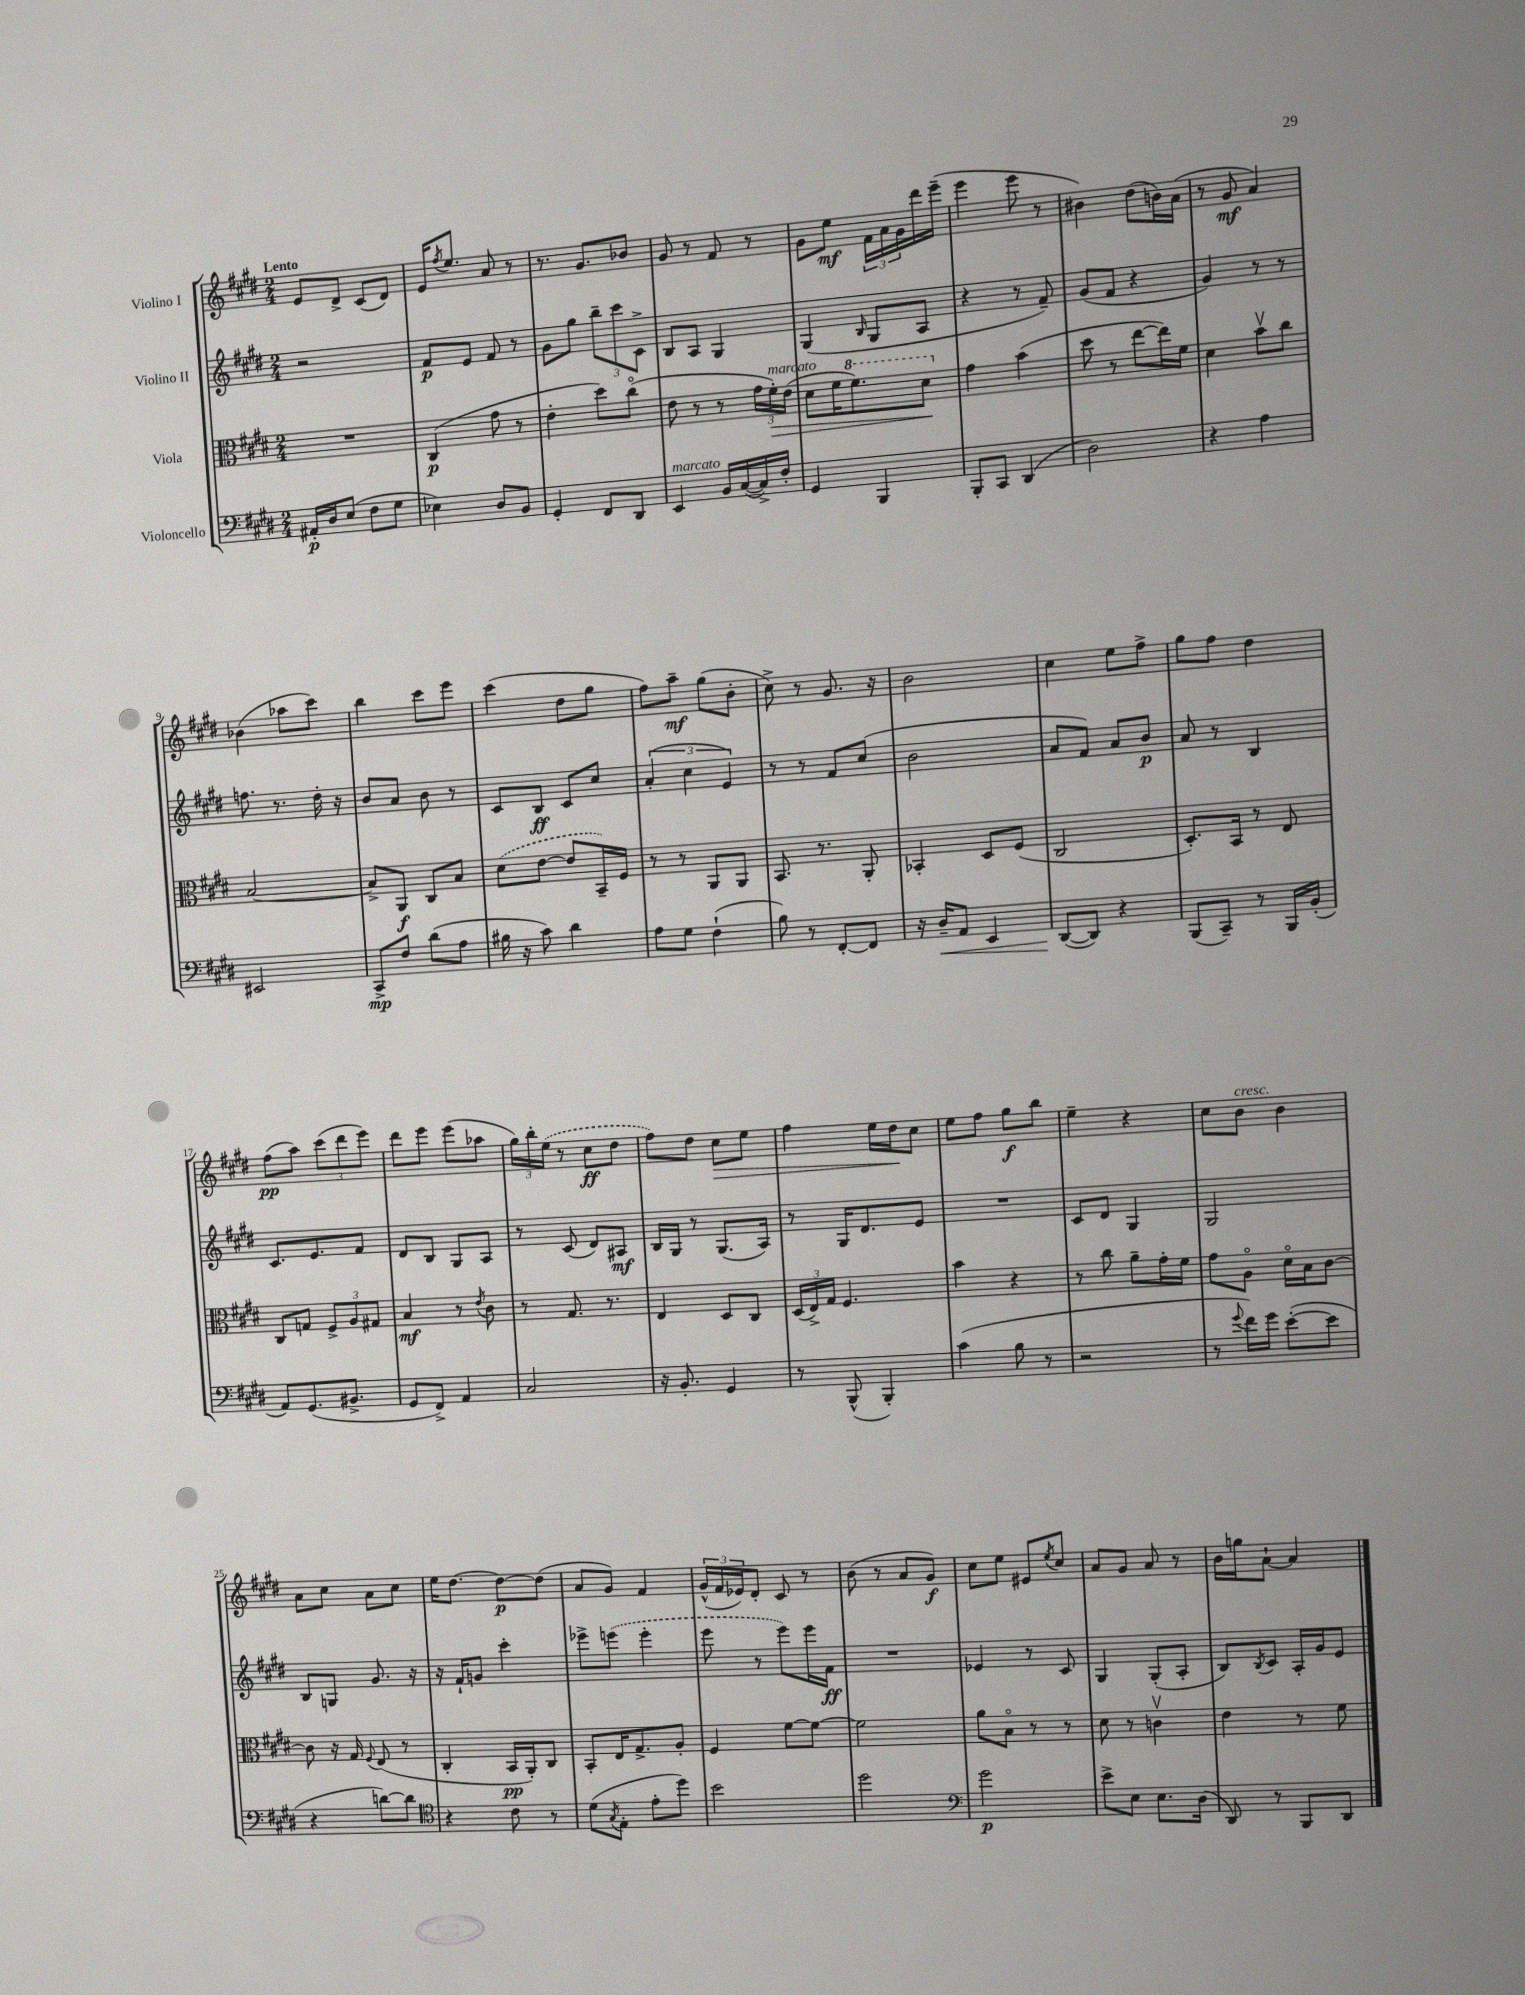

**kern	**kern	**kern	**kern
*staff4	*staff3	*staff2	*staff1
*clefF4	*clefC3	*clefG2	*clefG2
*k[f#c#g#d#]	*k[f#c#g#d#]	*k[f#c#g#d#]	*k[f#c#g#d#]
*M2/4	*M2/4	*M2/4	*M2/4
16AA#'	2r	2r	8e
16D#	.	.	.
(8E	.	.	8d#^
8F#	.	.	(8c#
8G#	.	.	8d#)
=	=	=	=
4E-)	(4C#	8f#	16e
.	.	.	8qff#
.	.	.	8.ee
.	.	8e	.
8D#	8g#	8f#	8a
8BB	8r	8r	8r
=	=	=	=
4GG#'	4e'	8g#	8.r
.	.	8gg#	.
.	.	.	8.g#
8FF#	8dd#)	12bb~	.
.	.	12ccc#	.
8DD#	(8cc#o	.	8b-
.	.	12c#^	.
=	=	=	=
4EE	8e	8B	8g#
.	8r	8A	8r
16BB	8r	4G#	8f#
([16C#	.	.	.
16C#^])	24g#	.	8r
.	24f#')	.	.
16F#'	.	.	.
.	(24e	.	.
=	=	=	=
4GG#	8d#	(4G#	8g#
.	16f#	.	8ee
.	8.ff#)	.	.
.	.	16qqB	.
4BBB	.	8G#	24f#
.	.	.	24a
.	.	.	24g#
.	8dd#	8A	16ddd#
.	.	.	(16eee~
=	=	=	=
8BBB'	4g#	4r	4eee
8CC#	.	.	.
(4DD#	(4b	8r	8eee
.	.	8f#~)	8r
=	=	=	=
2D#)	8dd#	(8g#	4b#)
.	8r	8f#	.
.	[8ee	4r	(8dd#
.	16ee])	.	16b)
.	16f#	.	(16a
=	=	=	=
4r	4d#	4g#)	8r
.	.	.	8g#
4A	8bv	8r	4a)
.	8cc#	8r	.
=	=	=	=
2EE#	[2B	8.ff	(4b-
.	.	8.r	.
.	.	.	8aa-
.	.	16dd#'	8ccc#)
.	.	16r	.
=	=	=	=
8CC#^	8B^]	8b	4bb
8F#	8AA	8a	.
(8d#	8C#	8b	8ccc#
8A	8B	8r	8eee
=	=	=	=
16B#	(8d#	8c#	(4ccc#
16r	.	.	.
8c#)	[8e	8B	.
4d#	8e]	8c#	8dd#
.	16BB~)	8cc#	8gg#
.	16F#	.	.
=	=	=	=
8A	8r	(6a'	8ff#)
8G#	8r	.	8aa~
.	.	6cc#	.
(4F#`	8AA	.	(8gg#
.	.	6e)	.
.	8AA	.	8b'
=	=	=	=
8B)	8.BB	8r	8cc#^)
8r	.	8r	8r
.	8.r	.	.
[8FF#'	.	8f#	8.g#
8FF#]	8AA'	(8cc#	.
.	.	.	16r
=	=	=	=
16r	4BB-'	2b	2b
16D#~	.	.	.
8AA	.	.	.
4EE	8D#	.	.
.	(8F#	.	.
=	=	=	=
([8DD#	2C#	8a	4cc#
8DD#])	.	8f#)	.
4r	.	8a	8ee
.	.	8b	8ff#^
=	=	=	=
(8BBB	8.D#')	8a	8gg#
8CC#~)	.	8r	8ff#
.	16BB	.	.
8r	8r	4B	4dd#
16BBB	8E	.	.
(16BB'	.	.	.
=	=	=	=
8AA)	8C#	8.c#	(8ff#
(8.GG#	8G	.	8aa)
.	.	8.e	.
.	12F#^	.	(12ccc#
8.BB#^	.	.	.
.	12A	.	12ddd#
.	.	8f#	.
.	12G#	.	12eee)
=	=	=	=
8GG#	4B	8d#	8ddd#
8FF#^)	.	8B	8eee
4AA	8r	8G#	(8eee
.	8qe	.	.
.	8c#	8A	8aa-
=	=	=	=
2C#	8r	8r	24gg#)
.	.	.	24bb'
.	.	.	(24ee
.	8.G#	(8c#	8r
.	.	8d#)	8cc#
.	8.r	.	.
.	.	8A#	8dd#
=	=	=	=
16r	4E	16B	8ff#)
8.BB'	.	16G#	.
.	.	8r	8dd#
4GG#	8D#	(8.G#	8cc#
.	8C#	.	8ee
.	.	16A)	.
=	=	=	=
8r	(24D#	8r	4ff#
.	24E^)	.	.
.	24G#	.	.
(8BBB^^	4.F#	16G#	.
.	.	8.d#	.
4BBB')	.	.	16ee
.	.	.	16dd#
.	.	8e	8cc#
=	=	=	=
(4c#	4b	2r	8ee
.	.	.	8ff#
8B	4r	.	8gg#
8r	.	.	8bb
=	=	=	=
2r	8r	8c#	4ee~
.	8cc#	8d#	.
.	8a~	4G#	4r
.	16g#'	.	.
.	16f#	.	.
=	=	=	=
8r	8g#	2G#	8cc#
8qqg#	.	.	.
16f#)	8Ao	.	8b
16g#	.	.	.
([8e'	16d#o	.	4b
.	16B	.	.
8e]	[8c#	.	.
=	=	=	=
4r	8c#]	8B	8a
.	16r	8G	8cc#
.	16G#	.	.
.	8qqF#	.	.
[8d)	(8E	8.g#	8a
8d]	8r	.	8cc#
.	.	16r	.
=	=	=	=
*clefC4	*	*	*
4r	4C#'	16r	16ee
.	.	16f#`	[8.dd#
.	.	8g	.
8c#	16BB	4ccc#'	8dd#_
.	16AA')	.	.
8r	8C#	.	(8dd#]
=	=	=	=
(8d#	8BB'	8eee-^	8a
8qG#	.	.	.
8E'	16E	(8eee	8g#)
.	8.G#^	.	.
8e'	.	4eee'	4f#
8dd#)	8A'	.	.
=	=	=	=
2b	4F#	8eee	(24g#^^
.	.	.	24f#
.	.	.	24e-)
.	.	8r	8d#'
.	[8f#	8eee)	8c#
.	8f#_	16eee	8r
.	.	16f#	.
=	=	=	=
2dd#	2f#]	2r	(8b
.	.	.	8r
.	.	.	8a
.	.	.	8g#)
=	=	=	=
*clefF4	*	*	*
2g#	8a	4e-	8cc#
.	8Bo	.	8ee
.	8r	8r	8e#
.	.	.	8qee
.	8r	8c#	8cc#
=	=	=	=
8e^	8d#	4G#	8a
8E	8r	.	8g#
8.E	4cv	(8G#'	8a
.	.	8A'	8r
(16D#	.	.	.
=	=	=	=
8DD#)	4e	8B)	16b
.	.	.	16gg
.	.	8qB	.
8r	.	8c#	[8a`
8BBB	8r	16A'	4a]
.	.	16g#	.
8DD#	8f#	8e	.
==	==	==	==
*-	*-	*-	*-
